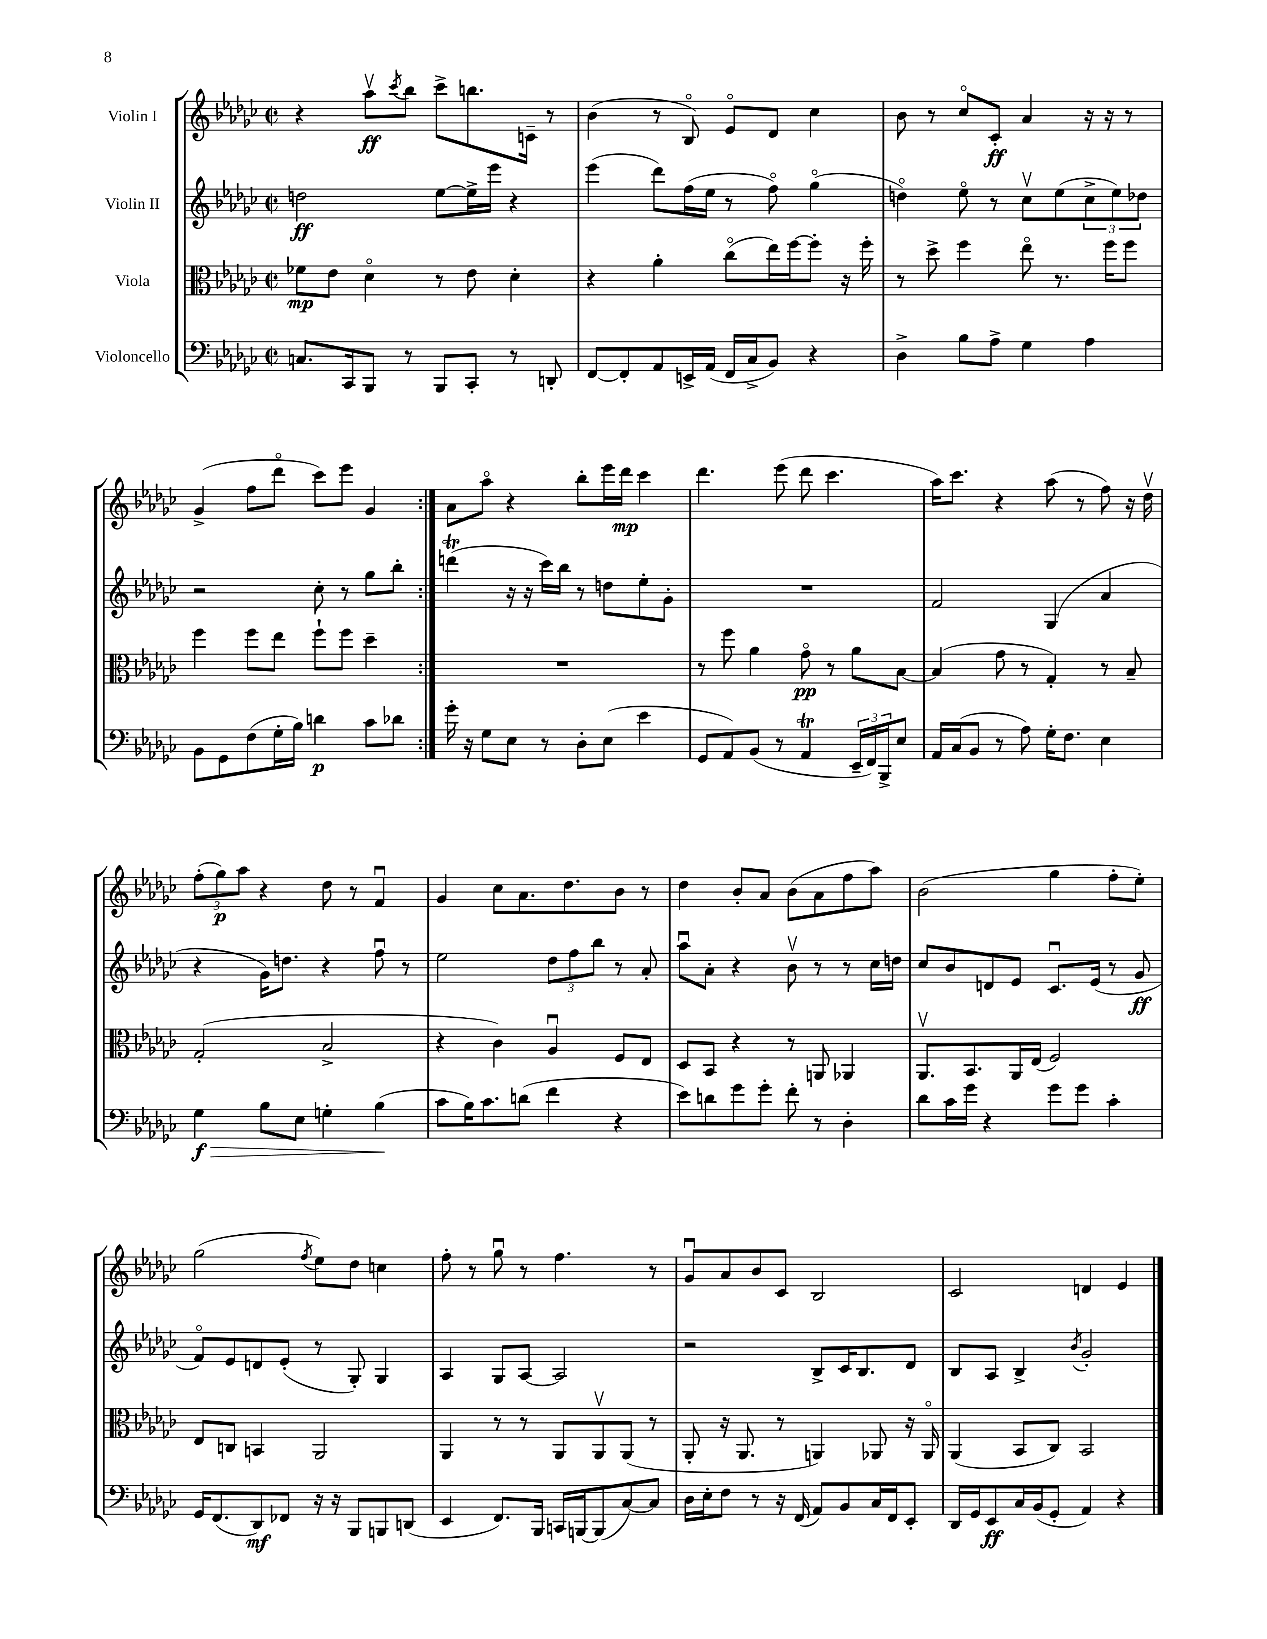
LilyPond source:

<<
\new StaffGroup <<
\new Staff = "s0" \with { instrumentName = "Violin I" } {
    \clef treble \key ges \major \defaultTimeSignature \time 2/2
    \repeat volta 2 { r4 aes''8\upbow\ff \acciaccatura { ces'''8 } bes''8 ces'''8-> b''8. c'16-- r8 |
    bes'4( r8 bes8\flageolet) ees'8\flageolet des'8 ces''4 |
    bes'8 r8 ces''8\flageolet ces'8-.\ff aes'4 r16 r16 r8 |
    ges'4->( f''8 des'''8\flageolet ces'''8) ees'''8 ges'4 | }
    aes'8 aes''8\flageolet r4 bes''8-. ees'''16 des'''16\mp ces'''4 |
    des'''4. ees'''8( des'''8 ces'''4. |
    aes''16) ces'''8. r4 aes''8( r8 f''8) r16 des''16\upbow |
    \tuplet 3/2 { f''8-.( ges''8\p) aes''8 } r4 des''8 r8 f'4\downbow |
    ges'4 ces''8 aes'8. des''8. bes'8 r8 |
    des''4 bes'8-. aes'8 bes'8( aes'8 f''8 aes''8) |
    bes'2( ges''4 f''8-. ees''8-.) |
    ges''2( \acciaccatura { f''8 } ees''8) des''8 c''4 |
    f''8-. r8 ges''8\downbow r8 f''4. r8 |
    ges'8\downbow aes'8 bes'8 ces'8 bes2 |
    ces'2 d'4 ees'4 \bar "|." |
}
\new Staff = "s1" \with { instrumentName = "Violin II" } {
    \clef treble \key ges \major \defaultTimeSignature \time 2/2
    \repeat volta 2 { d''2\ff ees''8~ ees''16-> ees'''16 r4 |
    ees'''4( des'''8) f''16( ees''16 r8 f''8\flageolet) ges''4\flageolet( |
    d''4\flageolet) ees''8\flageolet r8 ces''8\upbow ees''8( \tuplet 3/2 { ces''8-> ees''8) des''8 } |
    r2 ces''8-. r8 ges''8 bes''8-. | }
    d'''4\trill( r16 r16 ces'''16) bes''16 r8 d''8 ees''8-. ges'8-. |
    R1 |
    f'2 ges4( aes'4 |
    r4 ges'16) d''8. r4 f''8\downbow r8 |
    ees''2 \tuplet 3/2 { des''8 f''8 bes''8 } r8 aes'8-. |
    aes''8\downbow aes'8-. r4 bes'8\upbow r8 r8 ces''16 d''16 |
    ces''8 bes'8 d'8 ees'8 ces'8.\downbow ees'16( r8 ges'8\ff |
    f'8\flageolet) ees'8 d'8 ees'8-.( r8 ges8-.) ges4 |
    aes4 ges8 aes8~ aes2 |
    r2 bes8-> ces'16 bes8. des'8 |
    bes8 aes8 bes4-> \acciaccatura { bes'8 } ges'2-. \bar "|." |
}
\new Staff = "s2" \with { instrumentName = "Viola" } {
    \clef alto \key ges \major \defaultTimeSignature \time 2/2
    \repeat volta 2 { fes'8\mp ees'8 des'4\flageolet r8 ees'8 des'4-. |
    r4 aes'4-. ces''8\flageolet( ees''16) f''16~ f''8-. r16 f''16-. |
    r8 des''8-> f''4 ees''8\flageolet r8. f''16 f''8 |
    f''4 f''8 ees''8 f''8-! f''8 des''4-- | }
    R1 |
    r8 f''8 aes'4 ges'8\flageolet\pp r8 aes'8 bes8~ |
    bes4( ges'8 r8 ges4-.) r8 bes8-- |
    ges2-.( bes2-> |
    r4 ces'4) aes4\downbow f8 ees8 |
    des8 bes,8 r4 r8 a,8 aes,4 |
    aes,8.\upbow bes,8. aes,16 ees16( f2) |
    ees8 c8 b,4 aes,2 |
    aes,4 r8 r8 aes,8 aes,8\upbow aes,8( r8 |
    aes,8-. r16 aes,8. r8 a,4) aes,8 r16 aes,16\flageolet |
    aes,4( bes,8 ces8) bes,2 \bar "|." |
}
\new Staff = "s3" \with { instrumentName = "Violoncello" } {
    \clef bass \key ges \major \defaultTimeSignature \time 2/2
    \repeat volta 2 { c8. ces,16 bes,,8 r8 bes,,8 ces,8-. r8 d,8-. |
    f,8~ f,8-. aes,8 e,16-> aes,16( f,16 ces16-> bes,8) r4 |
    des4-> bes8 aes8-> ges4 aes4 |
    bes,8 ges,8 f8( ges16-. bes16) d'4\p ces'8 des'8 | }
    ges'16-. r16 ges8 ees8 r8 des8-. ees8( ees'4 |
    ges,8 aes,8) bes,8( r8 aes,4\trill \tuplet 3/2 { ees,16-- f,16) bes,,16-> } ees8 |
    aes,16 ces16( bes,8 r8 aes8) ges16-. f8. ees4 |
    ges4\f\> bes8 ees8 g4-. bes4\!( |
    ces'8 bes16) ces'8. d'8( f'4 r4 |
    ees'8) d'8 ges'8 ges'8-. f'8-. r8 des4-. |
    des'8 ces'16 ges'16 r4 ges'8 ges'8 ces'4-. |
    ges,16 f,8.( des,8\mf) fes,8 r16 r16 bes,,8 b,,8 d,8( |
    ees,4 f,8.) bes,,16 c,16 b,,16~ b,,8( ces8~) ces8 |
    des16 ees16-. f8 r8 r16 f,16( aes,8) bes,8 ces16 f,16 ees,8-. |
    des,16 ges,16 ees,8\ff ces16 bes,16( ges,8-. aes,4) r4 \bar "|." |
}
>>
>>
\layout { \context { \Score \remove "Bar_number_engraver" } }
